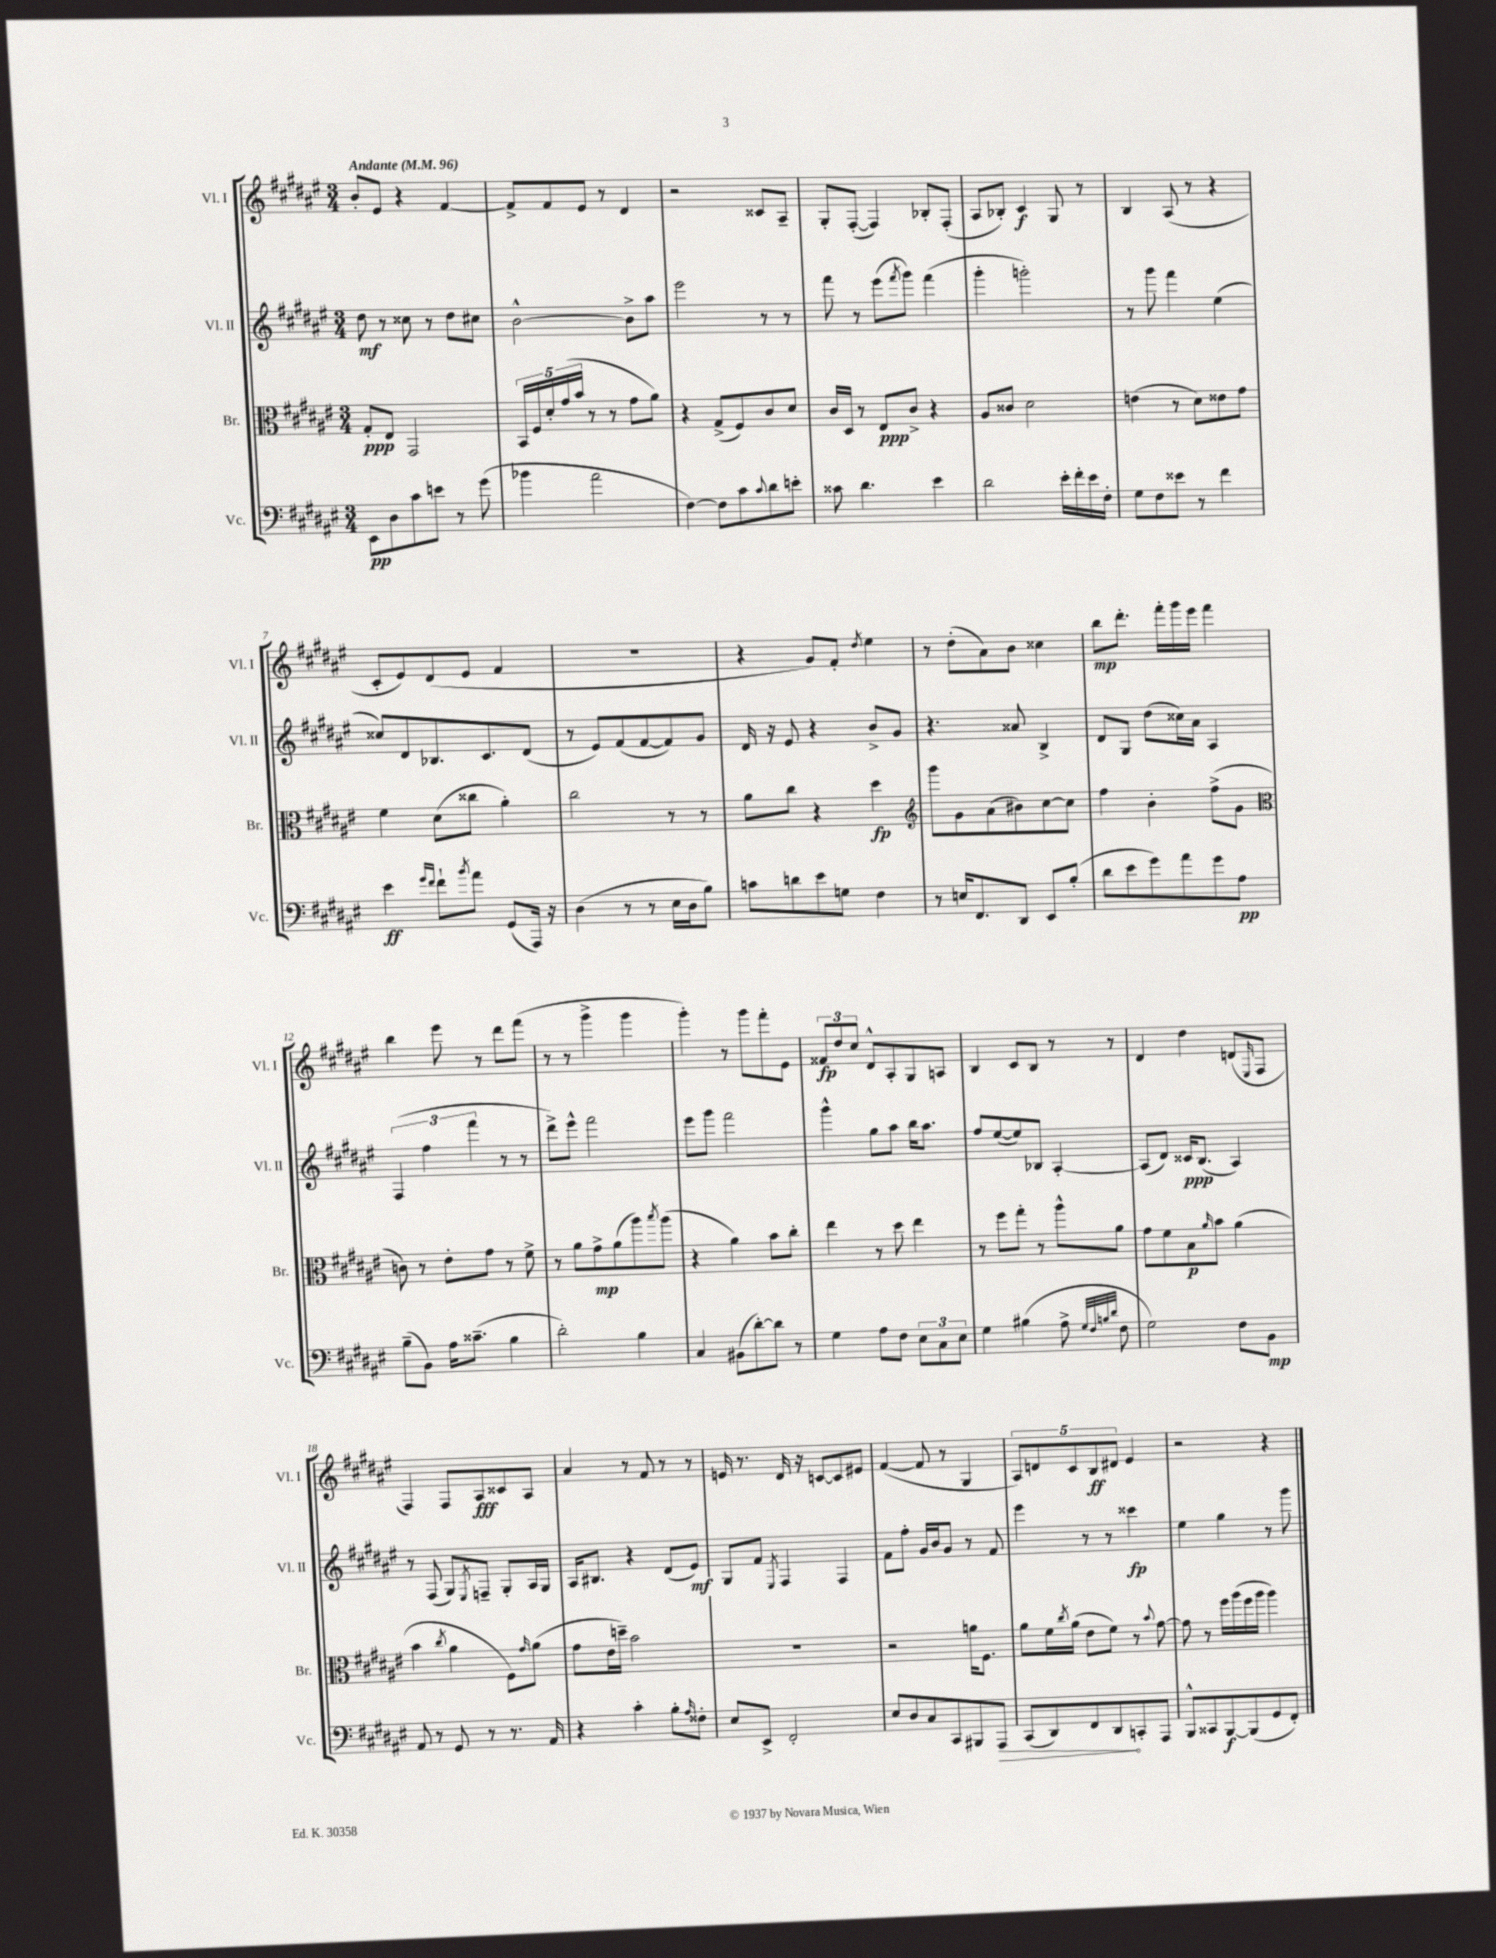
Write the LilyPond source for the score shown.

<<
\new StaffGroup <<
\new Staff = "s0" \with { instrumentName = "Vl. I" shortInstrumentName = "Vl. I" } {
    \clef treble \key fis \major \numericTimeSignature \time 3/4 \tempo "Andante" 4 = 96
    b'8-. eis'8 r4 fis'4~ |
    fis'8-> fis'8 eis'8 r8 dis'4 |
    r2 cisis'8 ais8-- |
    gis8-. fis8~-.( fis4) bes8-. fis8-.( |
    ais8 bes8-.) cis'4\f gis8 r8 |
    b4 ais8( r8 r4 |
    cis'8-. eis'8) dis'8( eis'8 fis'4 |
    R2. |
    r4 gis'8) fis'8-. \acciaccatura { dis''8 } eis''4 |
    r8 dis''8-.( ais'8) b'8 cisis''4 |
    b''8\mp dis'''8.-. fis'''16-. gis'''16 eis'''16 fis'''4 |
    b''4 eis'''8 r8 dis'''8 fis'''8( |
    r8 r8 gis'''4-> gis'''4 |
    gis'''4-.) r8 gis'''8 fis'''8-. eis'8 |
    \tuplet 3/2 { fisis'8\fp dis''8 cis''8 } dis'8-^ ais8-. gis8 a8 |
    b4 cis'8 b8 r8 r8 |
    dis'4 dis''4 d'8( \grace { eis16 } fis8 |
    fis4) fis8 ais8\fff cisis'8 ais8 |
    ais'4 r8 fis'8 r8 r8 |
    e'16 r8. dis'16 r16 c'8~ c'8 eis'8 |
    fis'4~( fis'8 r8 gis4 |
    \tuplet 5/4 { ais8) d'8 cis'8 b8\ff dis'8 } eis'4 |
    r2 r4 \bar "|." |
}
\new Staff = "s1" \with { instrumentName = "Vl. II" shortInstrumentName = "Vl. II" } {
    \clef treble \key fis \major \numericTimeSignature \time 3/4
    dis''8\mf r8 cisis''8 r8 dis''8 cis''8 |
    b'2~-^ b'8-> ais''8 |
    eis'''2 r8 r8 |
    fis'''8 r8 eis'''8( \acciaccatura { fis'''8 } gis'''8) fis'''4( |
    gis'''4-. g'''2-.) |
    r8 gis'''8 fis'''4 eis''4( |
    cisis''8) dis'8 bes8. cis'8. dis'8( |
    r8 eis'8) fis'8( fis'8~ fis'8) gis'8 |
    dis'16 r16 eis'8 r4 b'8-> gis'8 |
    r4. aisis'8 b4-> |
    dis'8 gis8 dis''8( cisis''16) ais'16 ais4 |
    \tuplet 3/2 { fis4( fis''4 fis'''4 } r8 r8 |
    dis'''8->) eis'''8-^ fis'''2 |
    eis'''8 gis'''8 fis'''2 |
    gis'''4-^ gis''8 ais''8 b''16 ais''8. |
    fis''8 eis''8~( eis''8) bes8 ais4~-. |
    ais8( dis'8) cisis'16\ppp b8.( ais4) |
    r8 fis8( gis8) \acciaccatura { eis8 } f8-- gis8-. ais16 gis16 |
    ais16 bis8. r4 dis'8( eis'8\mf) |
    gis8 fis'8 \acciaccatura { eis8 } fis4 fis4 |
    fis'8 fis''8-. gis'16 b'16 gis'8 r8 fis'8 |
    eis'''4 r8 r8 cisis'''4\fp |
    eis''4 gis''4 r8 gis'''8 \bar "|." |
}
\new Staff = "s2" \with { instrumentName = "Br." shortInstrumentName = "Br." } {
    \clef alto \key fis \major \numericTimeSignature \time 3/4
    gis8-.\ppp eis8 gis,2 |
    \tuplet 5/4 { b,16 fis16 dis'16-. gis'16( b'16 } r8 r8 gis'8 ais'8) |
    r4 gis8->( fis8) cis'8 dis'8 |
    cis'16 dis16 r8 eis8\ppp cis'8-> r4 |
    ais8 cisis'8 dis'2 |
    e'4( r8 dis'8) eisis'8 gis'8 |
    fis'4 dis'8( cisis''8 ais'4-.) |
    cis''2 r8 r8 |
    ais'8 cis''8 r4 dis''4\fp |
    \clef treble gis'''8 gis'8 ais'8( bis'8) cis''8~ cis''8 |
    fis''4 b'4-. fis''8->( gis'8 |
    \clef alto c'8) r8 eis'8-. gis'8 r8 fis'8-> |
    r8 ais'8 gis'8->\mp ais'8( ais''8) \acciaccatura { b''8 } ais''8( |
    r4 ais'4) b'8 cis''8-. |
    eis''4 r8 dis''8 eis''4 |
    r8 fis''8 gis''8-. r8 ais''8-^ ais'8 |
    gis'8 fis'8 b8\p \grace { ais'16 } b'8 ais'4( |
    b'4 \acciaccatura { cis''8 } ais'4 fis8) \grace { gis'16 } ais'8( |
    gis'8 eis'16 d''16--) b'2 |
    R2. |
    r2 a'16 fis8. |
    ais'8 fis'16 \acciaccatura { cis''8 } ais'16( eis'8 fis'8) r8 \appoggiatura { b'8 } gis'8~ |
    gis'8 r8 fis''16 ais''16( fis''16 ais''16 ais''4) \bar "|." |
}
\new Staff = "s3" \with { instrumentName = "Vc." shortInstrumentName = "Vc." } {
    \clef bass \key fis \major \numericTimeSignature \time 3/4
    eis,8\pp dis8 cis'8 e'8 r8 gis'8( |
    bes'4 ais'2 |
    fis4~) fis8 cis'8 \appoggiatura { cis'8 } dis'8 e'8-. |
    cisis'8 dis'4. eis'4 |
    dis'2 eis'16-. fis'16-. eis'16 fis16-. |
    gis8 fis8 eisis'8 r8 fis'4 |
    eis'4\ff \grace { gis'16 fis'16 } fis'8-! \acciaccatura { b'8 } ais'8 gis,8( ais,,16) r16 |
    dis4( r8 r8 eis16 dis16 b8) |
    c'8 d'8 eis'8 g8 fis4 |
    r8 e16 fis,8. dis,8 eis,8 b8-.( |
    dis'8 eis'8 gis'8) ais'8 gis'8 ais8\pp |
    b8--( b,8) ais16 cisis'8.--( b4 |
    dis'2-.) b4 |
    cis4 bis,8( dis'8~-.) dis'8 r8 |
    gis4 ais8 fis8 \tuplet 3/2 { eis8 cis8 eis8 } |
    gis4 bis4( ais8-> \grace { gis32 fis32 b32 dis'32 } fis8 |
    gis2) fis8 b,8\mp |
    ais,8 r8 gis,8 r8 r8. ais,16 |
    r4 cis'4-. b8-. \grace { ais16 } fisis8-. |
    eis8 eis,8-> fis,2-. |
    eis8 dis8 cis8 cis,8 bis,,8 \once \override Hairpin.circled-tip = ##t ais,,8\> |
    cis,8( dis,8) fis,8 dis,8\! c,8-. ais,,8 |
    b,,8-^ cisis,8 b,,8~\f b,,8( gis,8 fis,8-.) \bar "|." |
}
>>
>>
